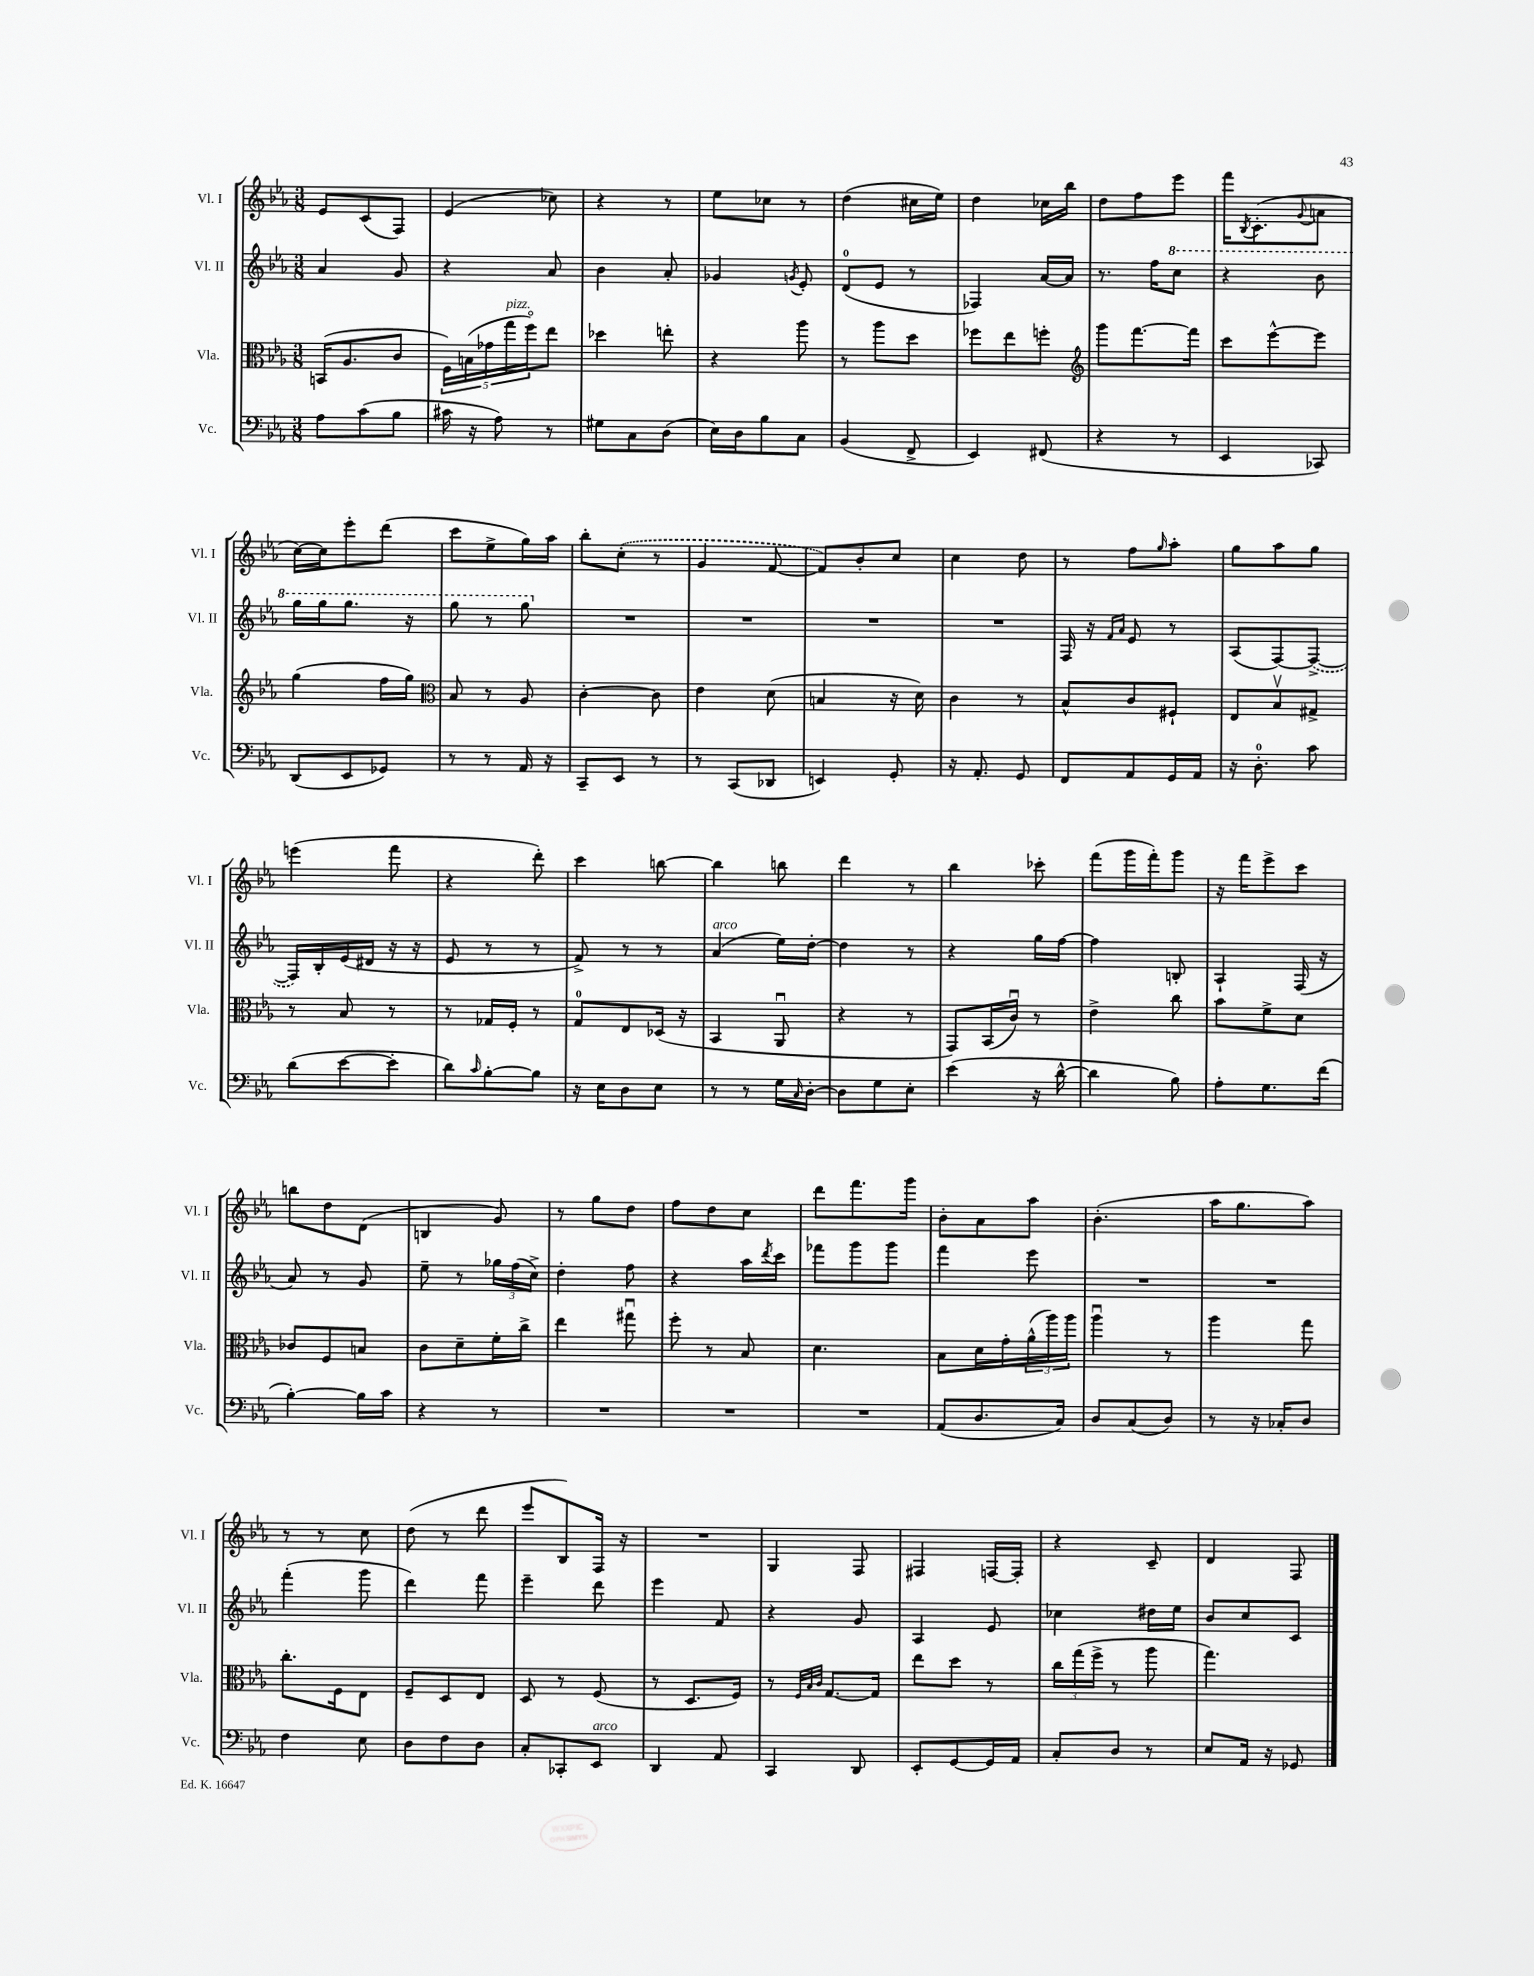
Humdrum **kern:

**kern	**kern	**kern	**kern
*staff4	*staff3	*staff2	*staff1
*clefF4	*clefC3	*clefG2	*clefG2
*k[b-e-a-]	*k[b-e-a-]	*k[b-e-a-]	*k[b-e-a-]
*M3/8	*M3/8	*M3/8	*M3/8
8A-\L	(16BB/LK	4a-/	8e-/L
.	8.A-/	.	.
(8c\	.	.	(8c/
8B-\J	8c/J	8g/	8F/J)
=	=	=	=
16c#\	20F\LL)	4r	(4e-/
.	(20B\	.	.
16r	.	.	.
.	20g-\	.	.
8A-\)	.	.	.
.	20gg\	.	.
.	20ffo\J)	.	.
8r	8ee-\J	8a-/	8cc-\)
=	=	=	=
8G#\L	4dd-\	4b-\	4r
8C\	.	.	.
(8D\J	8ee'\	8a-'/	8r
=	=	=	=
16E-\LL)	4r	4g-/	8ee-\L
16D\J	.	.	.
8B-\	.	.	8cc-\J
.	.	8qg/	.
8C\J	8aa-\	8e-'/	8r
=	=	=	=
(4BB-/	8r	(8d/L	(4dd\
.	8aa-\L	8e-/J	.
8FF^/	8dd\J	8r	16cc#\LL
.	.	.	16ee-\JJ)
=	=	=	=
4EE-/)	8ff-\L	4F-/)	4dd\
.	8ee-\	.	.
(8FF#/	8ff'\J	[16a-/LL	16cc-\LL
.	.	16a-/]JJ	16bb-\JJ
=	=	=	=
*	*clefG2	*	*
4r	8ggg\L	8.r	8dd\L
.	[8.fff\	.	8ff\
.	.	16ff\LK	.
8r	.	8ccc\J	8eee-\J
.	16fff\]Jk	.	.
=	=	=	=
4EE-/	8ccc\L	4r	16fff\LK
.	.	.	8qB-/
.	.	.	(8.c'\
.	[8eee-^^\	.	.
.	.	.	8qqg/
8CC-/)	8eee-\]J	8bb-\	8a\J
=	=	=	=
(8DD/L	(4gg\	16ggg\LL	[16cc\LL)
.	.	16ggg\J	16cc\]J
8EE-/	.	8.ggg\J	8eee-'\
8GG-/J)	16ff\LL	.	(8ddd\J
.	16gg\JJ)	16r	.
=	=	=	=
*	*clefC3	*	*
8r	8B-/	8ggg\	8ccc\L
8r	8r	8r	8ee-^\
16AA-/	8A-/	8ggg\	16gg\L)
16r	.	.	16aa-\JJ
=	=	=	=
8CC~/L	[4c'\	4.r	8bb-'\L
8EE-/J	.	.	(8cc'\J
8r	8c\]	.	8r
=	=	=	=
8r	4e-\	4.r	4g/
(8CC/L	.	.	.
8DD-/J	(8d\	.	[8f/
=	=	=	=
4EE/)	4B/	4.r	8f/]L)
.	.	.	8b-'/
8GG'/	16r	.	8cc/J
.	16d\)	.	.
=	=	=	=
16r	4c\	4.r	4cc\
8.AA-'/	.	.	.
8GG/	8r	.	8dd\
=	=	=	=
8FF/L	8B-^^/L	16F/	8r
.	.	16r	.
.	.	16qqf/LL	.
.	.	16qqa-/JJ	.
8AA-/	8c/	8e-/	8ff\L
.	.	.	16qqgg/
16GG/L	8F#`/J	8r	8aa-'\J
16AA-/JJ	.	.	.
=	=	=	=
16r	8E-/L	(8A-/L	8gg\L
8.D'\	.	.	.
.	8B-v/	[8F/)	8aa-\
8c\	8G#^/J	(8F^/_J	8gg\J
=	=	=	=
(8d\L	8r	16F/]LL)	(4eee\
.	.	16B-'/	.
[8e-\	8B-/	(16e-/	.
.	.	16d#/JJ	.
8e-'\]J	8r	16r	8fff\
.	.	16r	.
=	=	=	=
8d\L)	8r	8e-/	4r
16qqc/	.	.	.
[8B-'\	16G-/LL	8r	.
.	16F'/JJ	.	.
8B-\]J	8r	8r	8ddd'\)
=	=	=	=
16r	8G/L	8f^/)	4ccc\
16E-\LK	.	.	.
8D\	8E-/	8r	.
8E-\J	(16D-/Jk	8r	[8bb\
.	16r	.	.
=	=	=	=
8r	4BB-/	(4a-/	4bb\]
8r	.	.	.
16G\LL	8AA-u/	16ee-\LL)	8bb\
16qqC/	.	.	.
[16D'\JJ	.	[16dd'\JJ	.
=	=	=	=
8D\]L	4r	4dd\]	4ddd\
8G\	.	.	.
8E-'\J	8r	8r	8r
=	=	=	=
(4e-\	8GG/L)	4r	4bb-\
.	(16BB-/L	.	.
.	16cu/JJ)	.	.
16r	8r	16gg\LL	8ccc-'\
[16d^^\	.	[16ff\JJ	.
=	=	=	=
4d\]	4e-^\	4ff\]	(8fff\L
.	.	.	16ggg\L
.	.	.	16fff'\J)
8B-\)	8cc\	8B'/	8ggg\J
=	=	=	=
8A-'\L	8b-\L	4A-`/	16r
.	.	.	16fff\LK
8.G\	8f^\	.	8eee-^\
.	8d\J	(16F/	8ccc\J
(16f\Jk	.	16r	.
=	=	=	=
[4B-'\)	8c-/L	8a-/)	8bb\L
.	8F/	8r	8dd\
16B-\]LL	8B/J	8g/	(8d\J
16c\JJ	.	.	.
=	=	=	=
4r	8c\L	8ee-~\	4B/
.	8d~\	8r	.
8r	16f'\L	24gg-\LL	8g/)
.	.	(24ff\	.
.	16cc^\JJ	.	.
.	.	24cc^\JJ)	.
=	=	=	=
4.r	4ee-\	4dd'\	8r
.	.	.	8gg\L
.	8gg#u\	8ff\	8dd\J
=	=	=	=
4.r	8ff'\	4r	8ff\L
.	8r	.	8dd\
.	8B-/	16aa-\LL	8cc\J
.	.	8qddd/	.
.	.	16ccc\JJ	.
=	=	=	=
4.r	4.d\	8fff-\L	8ddd\L
.	.	8ggg\	8.fff\
.	.	8ggg\J	.
.	.	.	16ggg\Jk
=	=	=	=
(8AA-/L	8B-\L	4fff\	8b-'\L
8.D/	16d\L	.	8a-\
.	16g'\	.	.
.	(24a-^^\	8eee-\	8aa-\J
.	24aa-\)	.	.
16C/Jk)	.	.	.
.	24aa-\JJ	.	.
=	=	=	=
8D/L	4aa-u\	4.r	(4.b-'\
(8C/	.	.	.
8D/J)	8r	.	.
=	=	=	=
8r	4aa-\	4.r	16aa-\LK
.	.	.	8.gg\
16r	.	.	.
16C-'/LK	.	.	.
8D/J	8gg\	.	8aa-\J)
=	=	=	=
4F\	8.cc'\L	(4fff'\	8r
.	.	.	8r
.	16F\k	.	.
8E-\	8E-\J	8ggg\	8cc\
=	=	=	=
8D\L	8F~/L	4ddd\)	(8dd\
8F\	8D/	.	8r
8D\J	8E-/J	8fff\	8ddd\
=	=	=	=
8C'/L	8D/	4eee-~\	8eee-/L
8CC-'/	8r	.	8B-/)
8EE-/J	(8F/	8ddd\	16F/Jk
.	.	.	16r
=	=	=	=
4DD/	8r	4eee-\	4.r
.	8.D/L	.	.
8AA-/	.	8f/	.
.	16F/Jk)	.	.
=	=	=	=
4CC/	8r	4r	4G/
.	32qqF/LLL	.	.
.	32qqB-/	.	.
.	32qqc/JJJ	.	.
.	[8.G/L	.	.
8DD/	.	8g/	8F/
.	16G/]Jk	.	.
=	=	=	=
8EE-'/L	8ee-\L	4A-/	4F#/
[8GG/	8dd\J	.	.
16GG/]L	8r	8e-/	[16F/LL
16AA-/JJ	.	.	16F'/]JJ
=	=	=	=
8C'/L	24cc\LL	4cc-\	4r
.	(24gg\	.	.
.	24ff^\JJ	.	.
8D/J	8r	.	.
8r	8aa-\	16dd#\LL	8c~/
.	.	16ee-\JJ	.
=	=	=	=
8E-/L	4.gg\)	8b-/L	4d/
16AA-/Jk	.	8cc/	.
16r	.	.	.
8GG-/	.	8c/J	8F/
==	==	==	==
*-	*-	*-	*-
